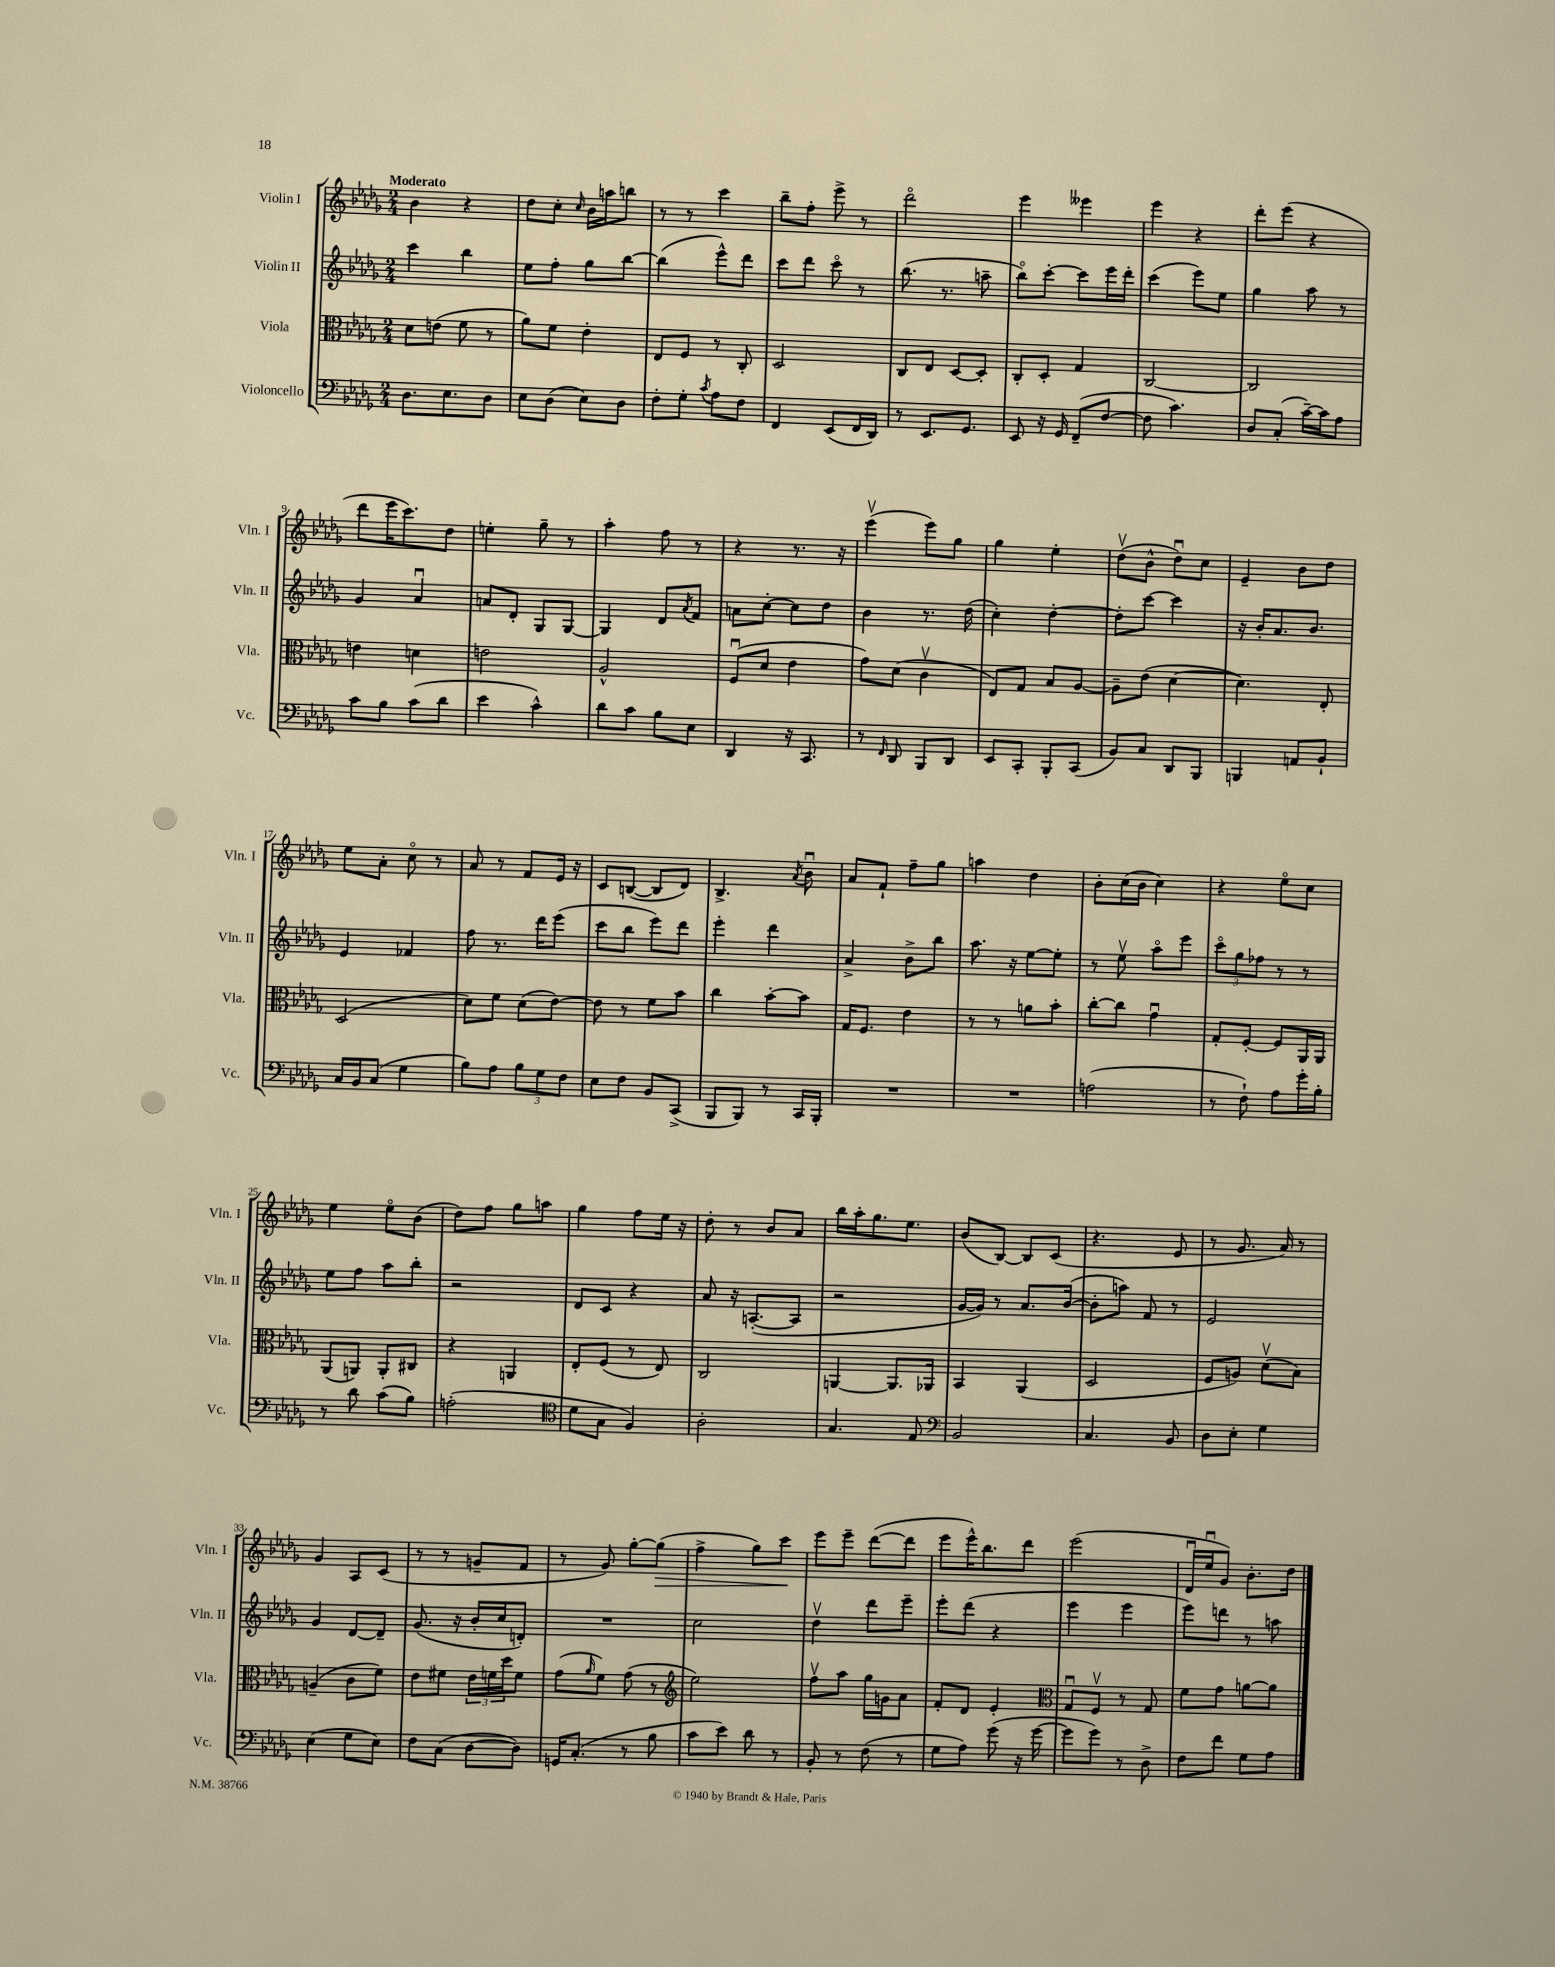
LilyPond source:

<<
\new StaffGroup <<
\new Staff = "s0" \with { instrumentName = "Violin I" shortInstrumentName = "Vln. I" } {
    \clef treble \key des \major \numericTimeSignature \time 2/4 \tempo "Moderato"
    bes'4 r4 |
    des''8 c''8-. \grace { c''16 } bes'16 a''16 b''8 |
    r8 r8 c'''4 |
    bes''8-- f''8-. ees'''8-> r8 |
    des'''2\flageolet |
    ees'''4 eeses'''4 |
    ees'''4 r4 |
    des'''8-. ees'''8( r4 |
    des'''8 ees'''16 c'''8.) des''8 |
    e''4-. ges''8-- r8 |
    aes''4-. f''8 r8 |
    r4 r8. r16 |
    ees'''4\upbow( ees'''8) ges''8 |
    ges''4 ees''4-. |
    des''8\upbow( bes'8-^ des''8\downbow) c''8 |
    ees'4-- bes'8 des''8 |
    ees''8 aes'8-. c''8\flageolet r8 |
    aes'8 r8 f'8 ees'16 r16 |
    c'8 b8~( b8 des'8) |
    bes4.-> \acciaccatura { aes'8 } bes'8\downbow |
    aes'8 f'8-! f''8-- ges''8 |
    a''4 des''4 |
    bes'8-. c''16( bes'16 c''4) |
    r4 ees''8\flageolet c''8 |
    ees''4 ees''8\flageolet bes'8( |
    des''8) f''8 ges''8 a''8 |
    ges''4 f''8 ees''16 r16 |
    des''8-. r8 bes'8 aes'8 |
    bes''16 aes''16-. ges''8. ees''8. |
    bes'8( bes8~) bes8 c'8( |
    r4. ees'8 |
    r8 ges'8. aes'16) r8 |
    ges'4 aes8 c'8( |
    r8 r8 g'8-- f'8 |
    r8 ges'8) ges''8~-. ges''8\>( |
    f''4-> ges''8) c'''8\! |
    ees'''8 ees'''8-- des'''8~( des'''8 |
    ees'''8 ees'''16-^) bes''8. des'''8 |
    ees'''2( |
    des'16\downbow ees''16\downbow ges'8) bes'8.-. des''16 \bar "|." |
}
\new Staff = "s1" \with { instrumentName = "Violin II" shortInstrumentName = "Vln. II" } {
    \clef treble \key des \major \numericTimeSignature \time 2/4
    c'''4 bes''4 |
    ees''8 f''8-. ges''8 bes''8~ |
    bes''4( ees'''8-^) des'''8 |
    c'''8 des'''8 c'''8\flageolet r8 |
    bes''8.( r8. a''8-- |
    bes''8\flageolet) c'''8~-. c'''8 ees'''16 des'''16-. |
    c'''4( ees'''8) ees''8 |
    ges''4 aes''8 r8 |
    ges'4 aes'4\downbow |
    a'8 des'8-. ges8 ges8~ |
    ges4 des'8 \acciaccatura { aes'8 } f'8 |
    a'8 c''8~-. c''8 des''8 |
    bes'4 r8. des''16( |
    c''4-.) des''4~-. |
    des''8-. c'''8~ c'''4 |
    r16 bes'16-. aes'8. bes'8. |
    ees'4 fes'4 |
    f''8 r8. des'''16 ees'''8( |
    c'''8 bes''8 ees'''8) des'''8 |
    ees'''4-. des'''4 |
    aes'4-> bes'8-> bes''8 |
    aes''8. r16 ees''8~ ees''8-. |
    r8 ees''8\upbow aes''8\flageolet ees'''8 |
    \tuplet 3/2 { c'''8\flageolet ges''8 fes''8 } r8 r8 |
    ees''8 f''8 aes''8 bes''8-. |
    r2 |
    des'8 c'8 r4 |
    aes'8 r16 a8.~-.( a8 |
    r2 |
    ges'16~ ges'16) r8 aes'8. bes'16~( |
    bes'8-. a''8) f'8 r8 |
    ees'2 |
    ges'4 des'8~ des'8-- |
    ges'8.( r16 bes'16-. c''16 d'8-.) |
    R2 |
    c''2 |
    des''4\upbow des'''8 ees'''8-- |
    ees'''8-. des'''8( r4 |
    ees'''4 ees'''4 |
    ees'''8) d'''8 r8 a''8 \bar "|." |
}
\new Staff = "s2" \with { instrumentName = "Viola" shortInstrumentName = "Vla." } {
    \clef alto \key des \major \numericTimeSignature \time 2/4
    des'8 e'8( f'8 r8 |
    aes'8) f'8 ees'4-. |
    ees8 f8 r8 c8-. |
    des2 |
    c8 ees8 des8~ des8-. |
    c8-. des8-. ges4 |
    c2~ |
    c2 |
    e'4 d'4 |
    e'2 |
    aes2-^ |
    f8\downbow( des'8 ees'4 |
    ges'8) des'8( c'4\upbow |
    ees8) ges8 bes8 aes8~ |
    aes8-- ees'8( des'4~ |
    des'4.) ees8-. |
    des2( |
    des'8) f'8 des'8( ees'8~) |
    ees'8 r8 f'8 bes'8 |
    c''4 bes'8~-. bes'8 |
    ges16 f8. ees'4 |
    r8 r8 a'8 bes'8-. |
    c''8~-. c''8 ges'4\downbow |
    ges8-. f8~-. f8 aes,16 aes,16 |
    aes,8( a,8) a,8-. cis8 |
    r4 a,4 |
    ees8-. f8( r8 ees8) |
    c2 |
    a,4~ a,8. aes,16 |
    bes,4 aes,4( |
    des2 |
    f8 a8) des'8\upbow( bes8) |
    a4--( c'8 f'8) |
    ees'8 fis'8 \tuplet 3/2 { ees'16 f'16 des''16 } f'8 |
    ges'8( \grace { aes'16 } f'8) ges'8( r8 |
    \clef treble ees''2) |
    f''8\upbow aes''8 ges''16 g'16 aes'8 |
    f'8-. des'8 ees'4-. |
    \clef alto ges8\downbow f8\upbow r8 ges8 |
    f'8 ges'8 a'8~ a'8 \bar "|." |
}
\new Staff = "s3" \with { instrumentName = "Violoncello" shortInstrumentName = "Vc." } {
    \clef bass \key des \major \numericTimeSignature \time 2/4
    des8. ees8. des8 |
    ees8 des8( ees8) des8 |
    f8-. ges8-. \acciaccatura { c'8 } aes8 f8 |
    f,4 ees,8( f,16 des,16) |
    r8 ees,8. ges,8. |
    ees,8 r16 ges,16 f,8--( f8~ |
    f8 c'4.) |
    des8 c8-.( c'16~--) c'16 aes8 |
    c'8 bes8 c'8( des'8 |
    ees'4 c'4-^) |
    des'8 c'8 bes8 ees8 |
    des,4 r16 c,8. |
    r8 \grace { f,16 } des,8 bes,,8 des,8 |
    ees,8 c,8-. bes,,8-. c,8( |
    bes,8) c8 des,8 bes,,8 |
    b,,4 a,8 bes,8-! |
    c16 bes,16 c8( ges4 |
    bes8) aes8 \tuplet 3/2 { bes8 ges8 f8 } |
    ees8 f8 bes,8 c,8->( |
    bes,,8 bes,,8) r8 c,16 bes,,16-. |
    R2 |
    R2 |
    a2( |
    r8 f8-!) aes8 ges'16-. bes16-. |
    r8 des'8 c'8( bes8) |
    a2-.( |
    \clef tenor des'8 ges8 f4) |
    aes2-. |
    ges4. ees8 |
    \clef bass bes,2 |
    c4. bes,8 |
    des8 ees8-. ges4 |
    ees4( ges8 ees8) |
    f8 c8( des8~ des8) |
    g,16 c8.-.( r8 bes8 |
    c'8 ees'8) des'8 r8 |
    bes,8-. r8 f8( r8 |
    ges8 aes8) ges'8( r16 ges'16~ |
    ges'8 ges'8) r8 des8-> |
    f8 f'8 ges8 aes8 \bar "|." |
}
>>
>>
